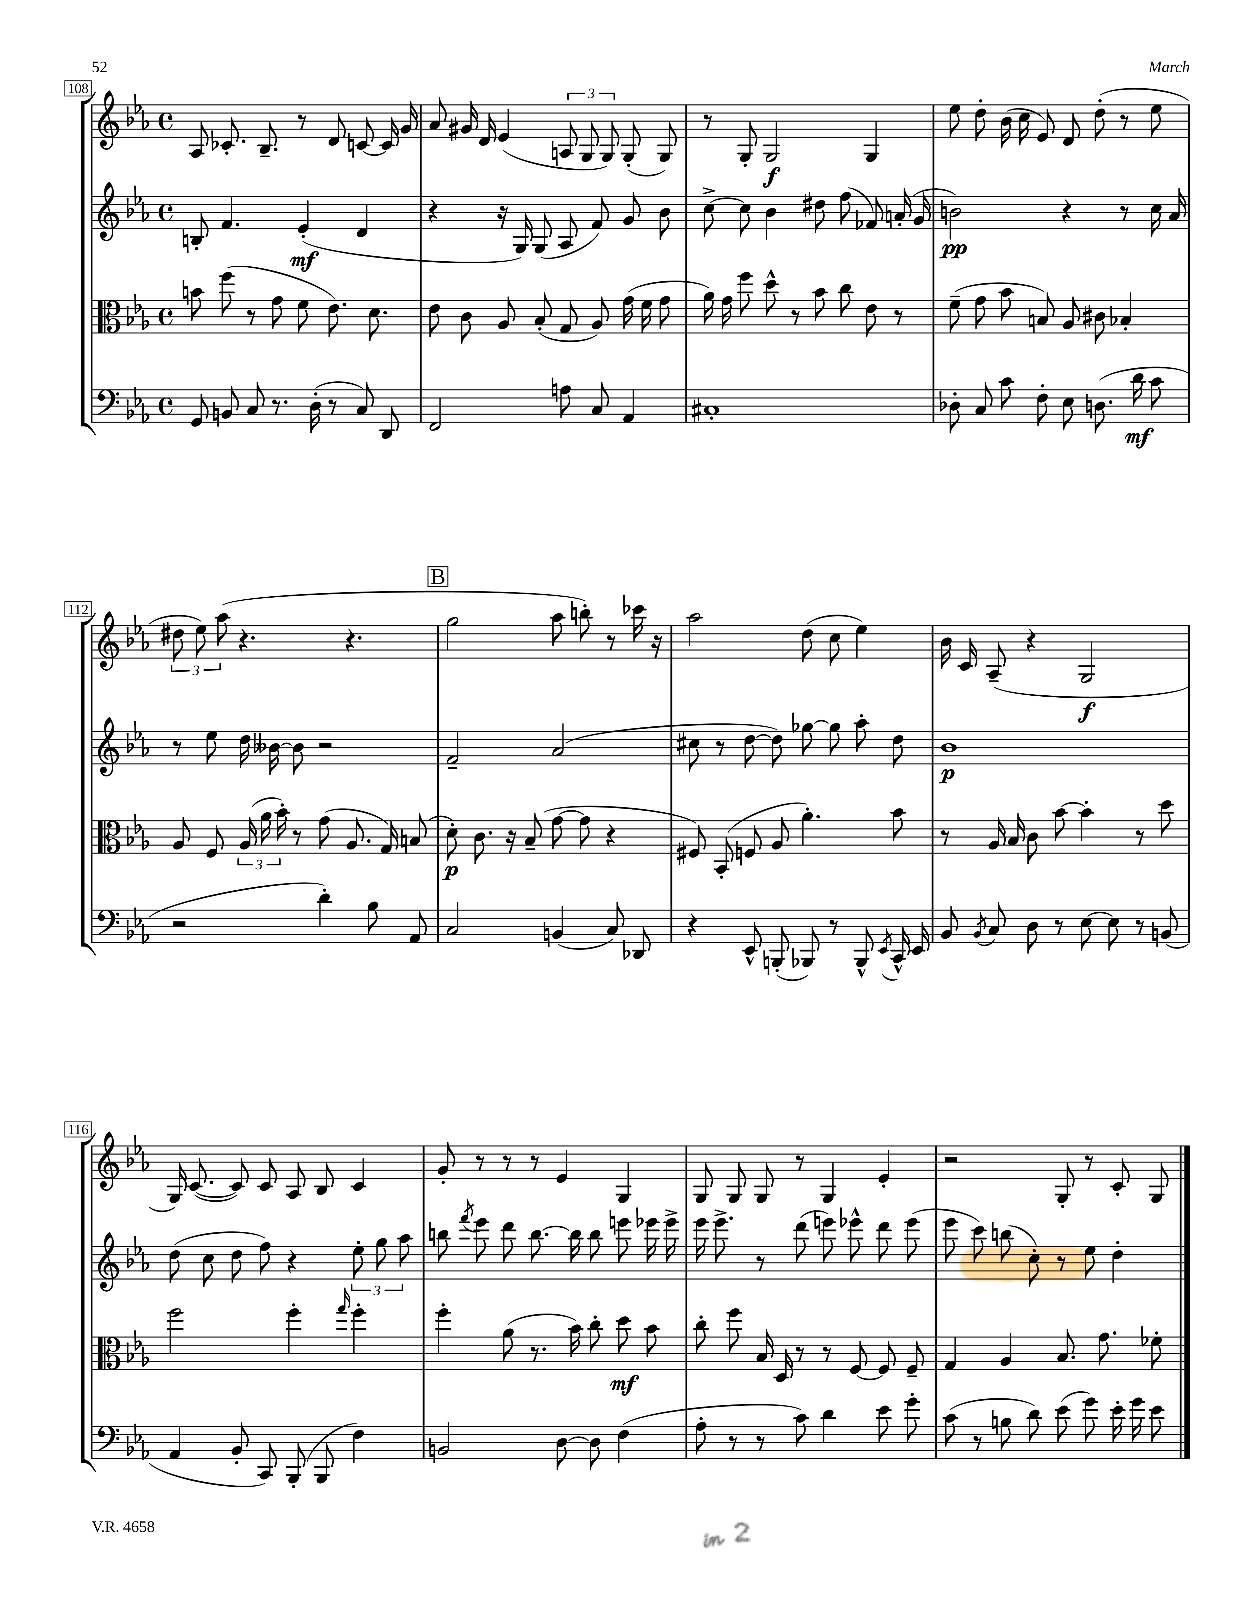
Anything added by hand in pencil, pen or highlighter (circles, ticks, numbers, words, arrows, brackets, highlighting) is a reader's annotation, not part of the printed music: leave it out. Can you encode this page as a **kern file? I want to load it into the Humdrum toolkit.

**kern	**dynam	**kern	**dynam	**kern	**dynam	**kern	**dynam
*part4	*part4	*part3	*part3	*part2	*part2	*part1	*part1
*staff4	*staff4	*staff3	*staff3	*staff2	*staff2	*staff1	*staff1
*clefF4	*	*clefC3	*	*clefG2	*	*clefG2	*
*k[b-e-a-]	*	*k[b-e-a-]	*	*k[b-e-a-]	*	*k[b-e-a-]	*
*M4/4	*	*M4/4	*	*M4/4	*	*M4/4	*
*met(c)	*	*met(c)	*	*met(c)	*	*met(c)	*
=108	=108	=108	=108	=108	=108	=108	=108
8GG/	.	8bn\	.	8Bn'/	.	8A-/	.
8BBn/	.	(8ff\	.	4.f/	.	8.c-X'/	.
8C/	.	8r	.	.	.	.	.
.	.	.	.	.	.	8.B-~/	.
8.r	.	8g\	.	.	.	.	.
.	.	8f\	.	(4e-'/	mf	8r	.
(16D'\	.	.	.	.	.	.	.
8r	.	8.e-\)	.	.	.	8d/	.
8C/)	.	.	.	4d/	.	[8cn/	.
.	.	8.d\	.	.	.	.	.
8DD/	.	.	.	.	.	16c/]	.
.	.	.	.	.	.	16g/	.
=109	=109	=109	=109	=109	=109	=109	=109
2FF/	.	8e-\	.	4r	.	8a-/	.
.	.	8c\	.	.	.	16g#X/	.
.	.	.	.	.	.	16d/	.
.	.	8A-/	.	16r	.	(4e-/	.
.	.	.	.	16G/)	.	.	.
.	.	(8B-'/	.	(8G/	.	.	.
8An\	.	8G/	.	8A-/	.	12An/	.
.	.	.	.	.	.	12G/	.
8C/	.	8A-/)	.	8f/)	.	.	.
.	.	.	.	.	.	12G/)	.
4AA-/	.	(16g\	.	8g/	.	(8G'/	.
.	.	16f\	.	.	.	.	.
.	.	8g\	.	8b-\	.	8G/)	.
=110	=110	=110	=110	=110	=110	=110	=110
1C#X'	.	16a-\)	.	[8cc^\	.	8r	.
.	.	16g\	.	.	.	.	.
.	.	8ff\	.	8cc\]	.	8G'/	.
.	.	8dd^^\	.	4b-\	.	2G/	f
.	.	8r	.	.	.	.	.
.	.	8b-\	.	8dd#X\	.	.	.
.	.	8cc\	.	(8ff\	.	.	.
.	.	8e-\	.	8f-X/)	.	4G/	.
.	.	8r	.	(16an'/	.	.	.
.	.	.	.	16g/	.	.	.
=111	=111	=111	=111	=111	=111	=111	=111
8D-X'\	.	(8f~\	.	2bn\)	pp	8ee-\	.
8C/	.	8g\	.	.	.	8dd'\	.
8c\	.	8b-\	.	.	.	(16b-\	.
.	.	.	.	.	.	16cc\	.
8F'\	.	8Bn/)	.	.	.	8e-/)	.
8E-\	.	8A-/	.	4r	.	8d/	.
(8.Dn\	.	8c#X\	.	.	.	(8dd'\	.
.	.	4B-X'/	.	8r	.	8r	.
16d\	mf	.	.	.	.	.	.
8c\	.	.	.	16cc\	.	8ee-\	.
.	.	.	.	16a-/	.	.	.
!!LO:LB:g=z
=112	=112	=112	=112	=112	=112	=112	=112
2r	.	8A-/	.	8r	.	12dd#X\	.
.	.	.	.	.	.	12ee-\)	.
.	.	8F/	.	8ee-\	.	.	.
.	.	.	.	.	.	(12aa-\	.
.	.	(24A-/	.	16dd\	.	4.r	.
.	.	24a-\	.	.	.	.	.
.	.	.	.	[16b--X\	.	.	.
.	.	24b-'\)	.	.	.	.	.
.	.	8r	.	8b--\]	.	.	.
4d'\)	.	(8g\	.	2r	.	.	.
.	.	8.A-/	.	.	.	4.r	.
8B-\	.	.	.	.	.	.	.
.	.	16G/)	.	.	.	.	.
8AA-/	.	(8Bn/	.	.	.	.	.
!!LO:REH:place=s1:t=B
=113	=113	=113	=113	=113	=113	=113	=113
2C/	.	8d'\)	p	2f~/	.	2gg\	.
.	.	8.c\	.	.	.	.	.
.	.	16r	.	.	.	.	.
.	.	(8B-~/	.	.	.	.	.
(4BBn/	.	[8g\	.	(2a-/	.	8aa-\	.
.	.	8g\]	.	.	.	8bbn'\)	.
8C/)	.	4r	.	.	.	8r	.
8DD-X/	.	.	.	.	.	16ccc-X\	.
.	.	.	.	.	.	16r	.
=114	=114	=114	=114	=114	=114	=114	=114
4r	.	8F#X/)	.	8cc#X\	.	2aa-\	.
.	.	(8BB-'/	.	8r	.	.	.
8EE-^^/	.	8Fn/	.	[8dd\	.	.	.
(8BBBn'/	.	8A-/	.	8dd\])	.	.	.
8BBB-X/)	.	4.a-'\)	.	[8gg-X\	.	(8dd\	.
8r	.	.	.	8gg-\]	.	8cc\	.
8BBB-^^/	.	.	.	8aa-'\	.	4ee-\)	.
8qEE-/	.	.	.	.	.	.	.
16CC^^/	.	8b-\	.	8dd\	.	.	.
16EE-/	.	.	.	.	.	.	.
=115	=115	=115	=115	=115	=115	=115	=115
8BB-/	.	8r	.	1b-	p	16b-\	.
.	.	.	.	.	.	16c/	.
8qBB-/	.	.	.	.	.	.	.
8C/	.	16A-/	.	.	.	(8A-~/	.
.	.	16B-/	.	.	.	.	.
8D\	.	8c\	.	.	.	4r	.
8r	.	[8b-\	.	.	.	.	.
[8E-\	.	4b-'\]	.	.	.	2G/	f
8E-\]	.	.	.	.	.	.	.
8r	.	8r	.	.	.	.	.
(8BBn/	.	8dd\	.	.	.	.	.
!!LO:LB:g=z
=116	=116	=116	=116	=116	=116	=116	=116
4AA-/	.	2ff\	.	(8dd\	.	16G/)	.
.	.	.	.	.	.	([8.c/	.
.	.	.	.	8cc\	.	.	.
8BB-'/	.	.	.	8dd\	.	8c/])	.
8CC/)	.	.	.	8ff\)	.	8c/	.
(8BBB-'/	.	4ff'\	.	4r	.	8A-/	.
8BBB-/	.	.	.	.	.	8B-/	.
.	.	16qqgg/	.	.	.	.	.
4F\)	.	4ff'\	.	12ee-'\	.	4c/	.
.	.	.	.	12gg\	.	.	.
.	.	.	.	12aa-\	.	.	.
=117	=117	=117	=117	=117	=117	=117	=117
2BBn/	.	4ff'\	.	8bbn\	.	8g'/	.
.	.	.	.	8qfff/	.	.	.
.	.	.	.	8eee-\	.	8r	.
.	.	(8a-\	.	8ddd\	.	8r	.
.	.	8.r	.	[8.bb\	.	8r	.
[8D\	.	.	.	.	.	4e-/	.
.	.	16b-\)	.	16bb\]	.	.	.
8D\]	.	8cc'\	.	8bb\	.	.	.
(4F\	.	8dd\	mf	8eeen\	.	4G/	.
.	.	8b-\	.	16eee-X\	.	.	.
.	.	.	.	16eee-^\	.	.	.
=118	=118	=118	=118	=118	=118	=118	=118
8A-'\	.	8cc'\	.	16eee-\	.	8G/	.
.	.	.	.	8.eee-^\	.	.	.
8r	.	8ff\	.	.	.	8G/	.
8r	.	16B-/	.	8r	.	8G/	.
.	.	16D/	.	.	.	.	.
8c\)	.	8r	.	(8ddd\	.	8r	.
4d\	.	8r	.	8eeen\)	.	4G/	.
.	.	[8F/	.	8eee-X^^\	.	.	.
8e-\	.	8F/]	.	8ddd\	.	4e-'/	.
8g'\	.	8F~/	.	(8eee-\	.	.	.
=119	=119	=119	=119	=119	=119	=119	=119
(8c\	.	4G/	.	8eee-\	.	2r	.
8r	.	.	.	8ccc\)	.	.	.
8Bn\	.	4A-/	.	(8bbn\	.	.	.
8d\)	.	.	.	8cc'\)	.	.	.
(8e-\	.	8.B-/	.	8r	.	8G'/	.
8g\)	.	.	.	8ee-\	.	8r	.
.	.	8.g\	.	.	.	.	.
16e-'\	.	.	.	4dd'\	.	8c'/	.
16g\	.	.	.	.	.	.	.
8e-\	.	8f-X'\	.	.	.	8G/	.
==	==	==	==	==	==	==	==
*-	*-	*-	*-	*-	*-	*-	*-
